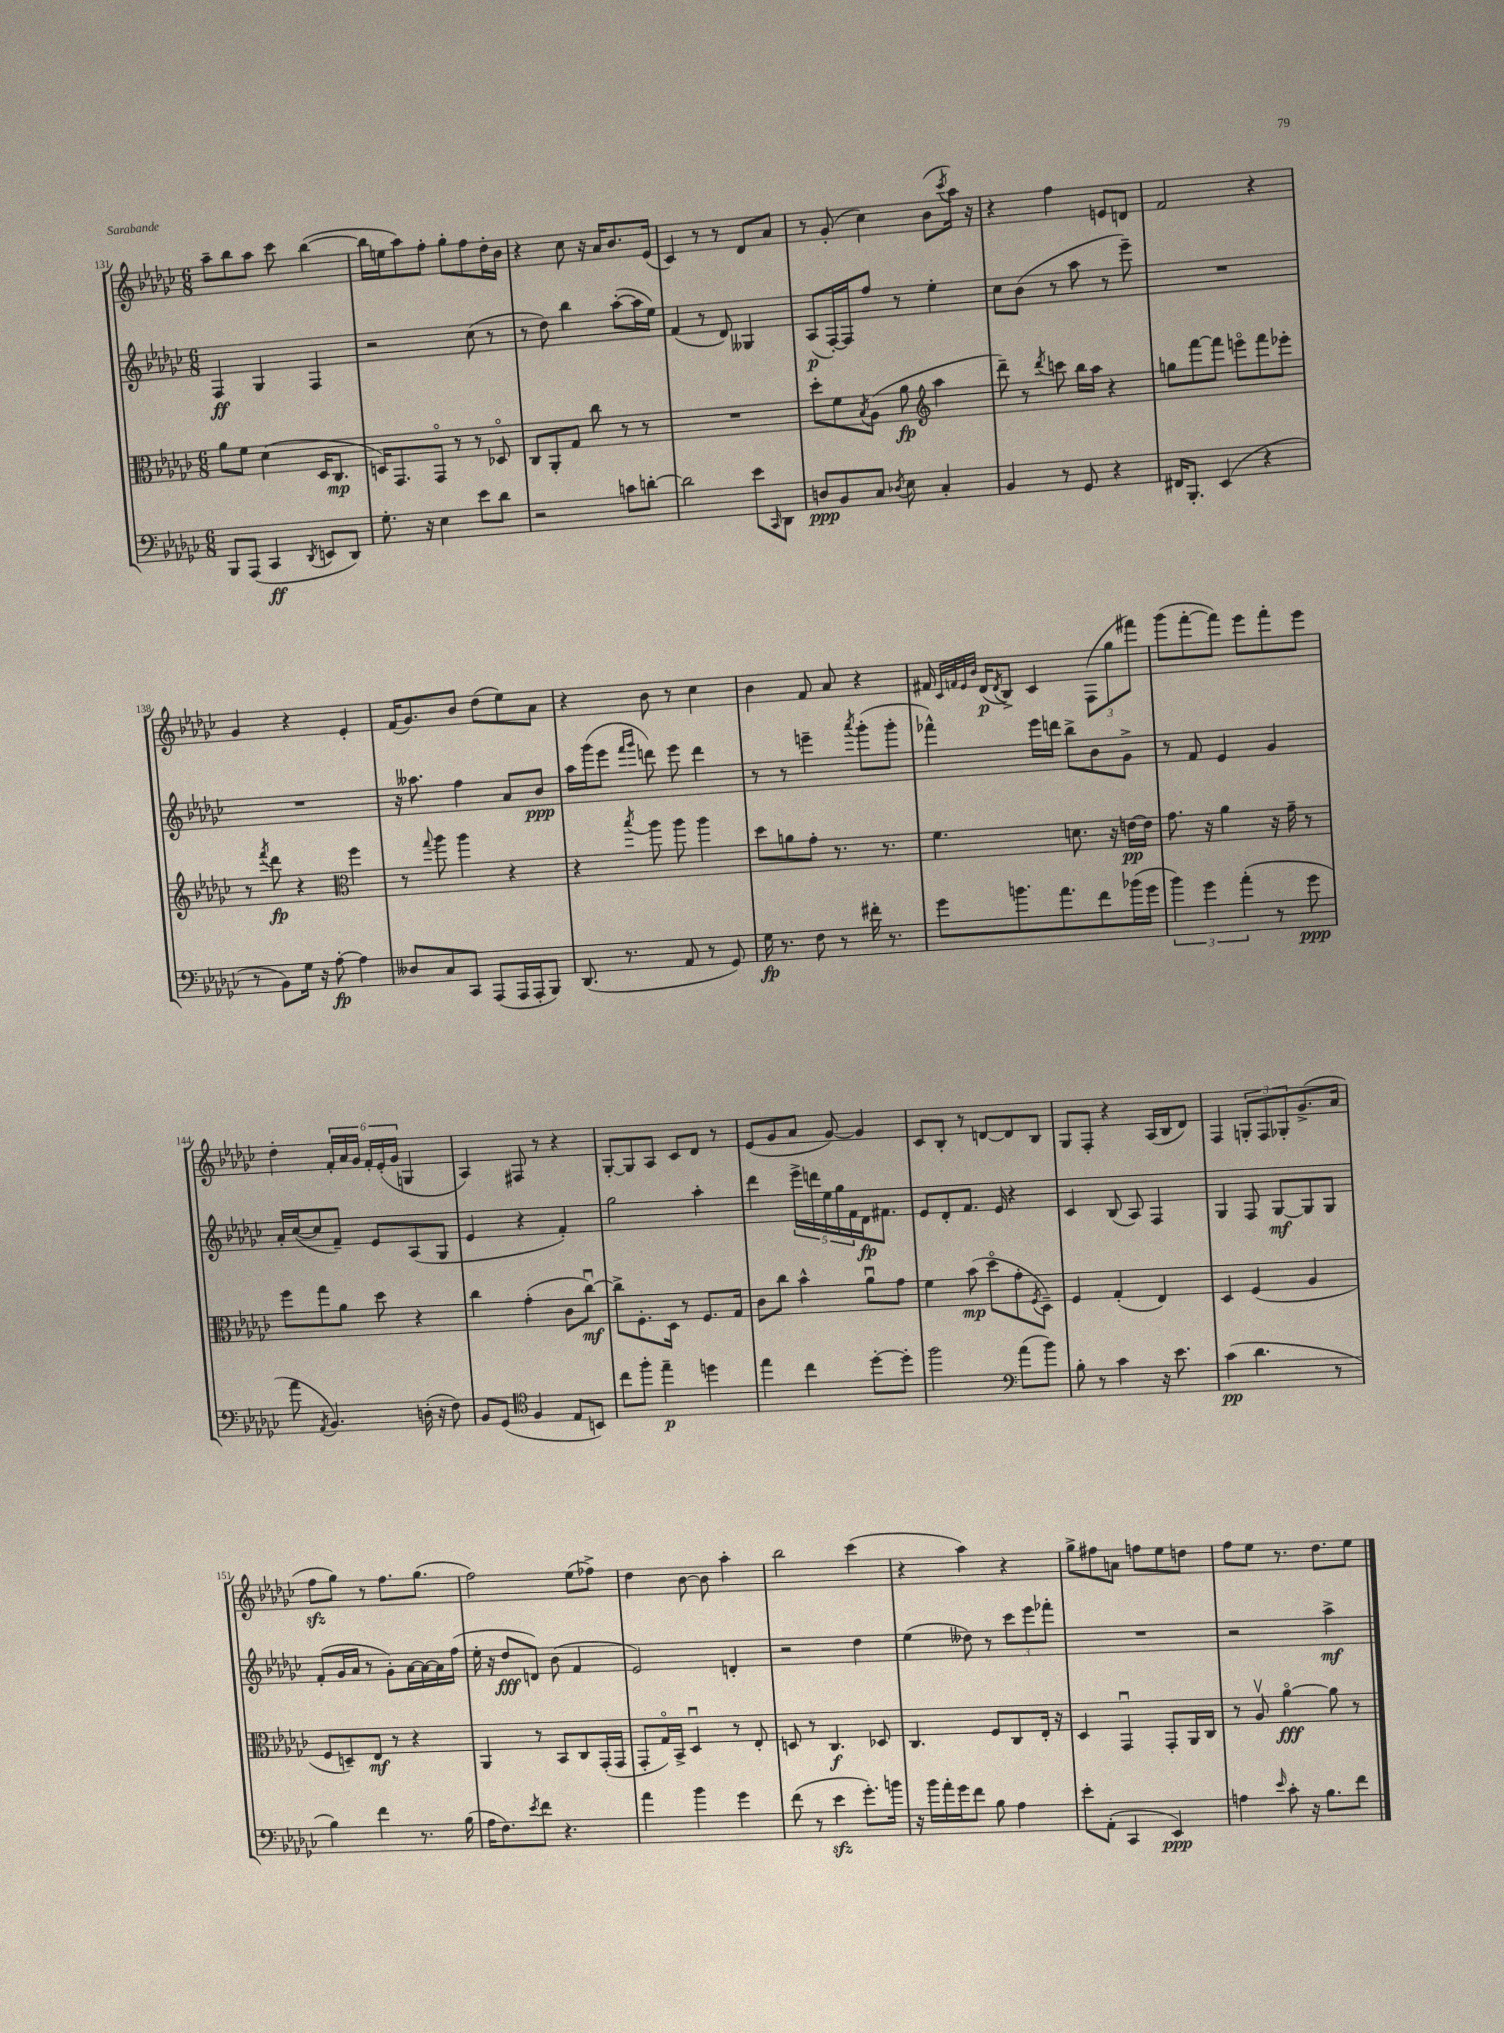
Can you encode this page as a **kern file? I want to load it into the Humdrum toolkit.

**kern	**dynam	**kern	**dynam	**kern	**dynam	**kern	**dynam
*part4	*part4	*part3	*part3	*part2	*part2	*part1	*part1
*staff4	*staff4	*staff3	*staff3	*staff2	*staff2	*staff1	*staff1
*clefF4	*	*clefC3	*	*clefG2	*	*clefG2	*
*k[b-e-a-d-g-c-]	*	*k[b-e-a-d-g-c-]	*	*k[b-e-a-d-g-c-]	*	*k[b-e-a-d-g-c-]	*
*M6/8	*	*M6/8	*	*M6/8	*	*M6/8	*
=131	=131	=131	=131	=131	=131	=131	=131
8BBB-/L	.	8a-\L	.	4F/	ff	8aa-~\L	.
(8AAA-/J	.	8f\J	.	.	.	8bb-\	.
4CC-/	ff	(4d-\	.	4G-/	.	8aa-\J	.
.	.	.	.	.	.	8ccc-\	.
8qDD-/	.	.	.	.	.	.	.
8EEn/L	.	16D-/KL	.	4F/	.	([4bb-\	.
.	.	8.C-/J	mp	.	.	.	.
8DD-/J)	.	.	.	.	.	.	.
=132	=132	=132	=132	=132	=132	=132	=132
8.G-'\	.	16Dn/KL)	.	2r	.	16bb-\LL]	.
.	.	8.GG-/	.	.	.	16een\J	.
.	.	.	.	.	.	8aa-\)	.
16r	.	.	.	.	.	.	.
4E-\	.	8GG-/J	.	.	.	8ff'\J	.
.	.	8r	.	.	.	8gg-'\L	.
8e-\L	.	8r	.	(8cc-\	.	8ff\	.
8d-\J	.	8D-X/	.	8r	.	16dd-'\L	.
.	.	.	.	.	.	16b-\JJ	.
=133	=133	=133	=133	=133	=133	=133	=133
2r	.	8C-/L	.	8r	.	4r	.
.	.	8AA-'/	.	8dd-\)	.	.	.
.	.	8G-/J	.	4bb-\	.	8cc-\	.
.	.	8cc-\	.	.	.	16r	.
.	.	.	.	.	.	16a-/KL	.
8cn\L	.	8r	.	([8aa-'\L	.	8.b-/	.
[8dn'\J	.	8r	.	16aa-\L]	.	.	.
.	.	.	.	16ee-\JJ)	.	(16e-/Jk	.
=134	=134	=134	=134	=134	=134	=134	=134
2d\]	.	2.r	.	(4f/	.	4c-/)	.
.	.	.	.	8r	.	8r	.
.	.	.	.	8d-/)	.	8r	.
8e-\L	.	.	.	4G--X/	.	8d-/L	.
16qqCC-/	.	.	.	.	.	.	.
8DD-\J	.	.	.	.	.	8a-/J	.
=135	=135	=135	=135	=135	=135	=135	=135
8Dn/L	ppp	8dd-'\L	.	(8A-/L	p	8r	.
8BB-/	.	8f\	.	[16F'/L)	.	(8g-'/	.
.	.	.	.	16F/J]	.	.	.
.	.	8qB-/	.	.	.	.	.
8C-/J	.	(8A-\J	.	8ff/J	.	4cc-\)	.
8qD-X/	.	.	.	.	.	.	.
8E-\	.	8a-\	fp	8r	.	.	.
*	*	*clefG2	*	*	*	*	*
4C-'/	.	4aa-\	.	4ee-'\	.	(8b-\L	.
.	.	.	.	.	.	8qccc-/	.
.	.	.	.	.	.	16aa-\Jk)	.
.	.	.	.	.	.	16r	.
=136	=136	=136	=136	=136	=136	=136	=136
4BB-/	.	8ddd-~\)	.	8cc-\L	.	4r	.
.	.	8r	.	(8b-\J	.	.	.
.	.	8qddd-/	.	.	.	.	.
8r	.	8cccn\	.	8r	.	4ff\	.
8GG-/	.	16bb-\LL	.	8aa-\	.	.	.
.	.	16aa-\JJ	.	.	.	.	.
4r	.	4r	.	8r	.	8en/L	.
.	.	.	.	8eee-~\)	.	8dn/J	.
=137	=137	=137	=137	=137	=137	=137	=137
16FF#X/KL	.	8ggn\L	.	2.r	.	2f/	.
8.BBB-'/J	.	.	.	.	.	.	.
.	.	[8fff\	.	.	.	.	.
(4EE-/	.	8fff\J]	.	.	.	.	.
.	.	8eeen\L	.	.	.	.	.
4r	.	8fff\	.	.	.	4r	.
.	.	8eee-X'\J	.	.	.	.	.
!!LO:LB:g=z
=138	=138	=138	=138	=138	=138	=138	=138
8r	.	8r	.	2.r	.	4g-/	.
.	.	8qfff/	.	.	.	.	.
8BB-\L)	.	8ddd-\	fp	.	.	.	.
16G-\Jk	.	4r	.	.	.	4r	.
16r	.	.	.	.	.	.	.
[8A-'\	fp	.	.	.	.	.	.
*	*	*clefC3	*	*	*	*	*
4A-\]	.	4ff\	.	.	.	4e-'/	.
=139	=139	=139	=139	=139	=139	=139	=139
8D--X/L	.	8r	.	16r	.	(16f/KL	.
.	.	.	.	8.aa--X\	.	8.g-/)	.
.	.	8qqgg-/	.	.	.	.	.
8C-/	.	8aa-\	.	.	.	.	.
8CC-/J	.	4aa-\	.	4ff\	.	8b-/J	.
(8AAA-/L	.	.	.	.	.	(8dd-\L	.
16AAA-/L	.	4r	.	8a-/L	.	8ee-\)	.
16AAA-'/J	.	.	.	.	.	.	.
8BBB-/J)	.	.	.	8b-/J	ppp	8a-\J	.
=140	=140	=140	=140	=140	=140	=140	=140
(8.DD-/	.	4r	.	16aa-\LL	.	4r	.
.	.	.	.	(16ggg-\J	.	.	.
.	.	.	.	8eee-\J	.	.	.
8.r	.	.	.	.	.	.	.
.	.	.	.	16qqfff/LL	.	.	.
.	.	8qbb-/	.	16qqggg-/JJ	.	.	.
.	.	8aa-\	.	8dddn\)	.	8b-\	.
8AA-/	.	8aa-\	.	8eee-\	.	8r	.
8r	.	4aa-\	.	4ddd\	.	4cc-\	.
8GG-/)	.	.	.	.	.	.	.
=141	=141	=141	=141	=141	=141	=141	=141
16G-\	fp	8dd-\L	.	8r	.	4b-\	.
8.r	.	.	.	.	.	.	.
.	.	8an\	.	8r	.	.	.
8F\	.	8g-'\J	.	4eeen~\	.	8f/	.
8r	.	8.r	.	.	.	8a-/	.
.	.	.	.	8qaaa-/	.	.	.
16f#X'\	.	.	.	(8ggg-'\L	.	4r	.
8.r	.	8.r	.	.	.	.	.
.	.	.	.	8ggg-'\J	.	.	.
=142	=142	=142	=142	=142	=142	=142	=142
8g-\L	.	4.f\	.	4fff-X^^\)	.	16f#X/	.
.	.	.	.	.	.	32qqc-/LLL	.
.	.	.	.	.	.	32qqfn/	.
.	.	.	.	.	.	32qqe-/	.
.	.	.	.	.	.	32qqb-/JJJ	.
.	.	.	.	.	.	(16d-/KL	p
.	.	.	.	.	.	8qd-/	.
8.bn\	.	.	.	.	.	8B-^/J)	.
.	.	.	.	16eee-\LL	.	4c-/	.
8.a-\	.	.	.	16dddn\JJ	.	.	.
.	.	8.dn\	.	8bb-^\L	.	.	.
8f\	.	.	.	8b-\	.	(12F\L	.
.	.	16r	.	.	.	.	.
.	.	.	.	.	.	12gg-\	.
(16b-X\L	.	[16en\LL	pp	8g-^\J	.	.	.
.	.	.	.	.	.	12fff#X\J)	.
16g-\JJ	.	16e\JJ]	.	.	.	.	.
=143	=143	=143	=143	=143	=143	=143	=143
6b-\)	.	8.g-\	.	8r	.	(8ggg-\L	.
.	.	.	.	8f/	.	[8fff'\	.
6g-\	.	.	.	.	.	.	.
.	.	16r	.	.	.	.	.
.	.	4a-\	.	4e-/	.	8fff\J])	.
(6a-'\	.	.	.	.	.	.	.
.	.	.	.	.	.	8eee-\L	.
8r	.	16r	.	4g-/	.	8fff'\	.
.	.	16g-~\	.	.	.	.	.
8g-\	ppp	8r	.	.	.	8eee-\J	.
!!LO:LB:g=z
=144	=144	=144	=144	=144	=144	=144	=144
8a-\	.	8ff\L	.	16a-'/LL	.	4dd-'\	.
.	.	.	.	([16cc-/J	.	.	.
8qAA-/	.	.	.	.	.	.	.
4.BB-/)	.	8gg-\	.	8cc-/]	.	.	.
.	.	8a-\J	.	8f~/J)	.	24f'/LL	.
.	.	.	.	.	.	24a-/	.
.	.	.	.	.	.	24g-/JJ	.
.	.	8dd-\	.	8e-/L	.	24f'/LL	.
.	.	.	.	.	.	(24e-'/	.
.	.	.	.	.	.	24g-/JJ	.
(16Dn'\	.	4r	.	(8A-/	.	4Gn/	.
16r	.	.	.	.	.	.	.
8F\)	.	.	.	8G-/J	.	.	.
=145	=145	=145	=145	=145	=145	=145	=145
8BB-/L	.	4cc-\	.	4e-/	.	4A-/)	.
(8GG-/J	.	.	.	.	.	.	.
*clefC4	*	*	*	*	*	*	*
4F/	.	(4g-'\	.	4r	.	8F#X/	.
.	.	.	.	.	.	8r	.
8E-/L	.	8c-\L	.	4f'/)	.	4r	.
8BBn/J)	.	[8cc-u\J)	mf	.	.	.	.
=146	=146	=146	=146	=146	=146	=146	=146
8cc-\L	.	8cc-^\L]	.	2gg-\	.	[8G-'/L	.
8ff'\J	.	8.F'\	.	.	.	8G-/]	.
4ee-~\	p	.	.	.	.	8A-/J	.
.	.	16D-\Jk	.	.	.	.	.
.	.	8r	.	.	.	8c-/L	.
4ddn\	.	8.F/L	.	4aa-'\	.	8d-/J	.
.	.	.	.	.	.	8r	.
.	.	16G-/Jk	.	.	.	.	.
=147	=147	=147	=147	=147	=147	=147	=147
4ee-\	.	8c-\L	.	4ddd-\	.	(8e-/L	.
.	.	8cc-\J	.	.	.	8g-/	.
4cc-\	.	4b-^^\	.	20eee-^\LL	.	8a-/J	.
.	.	.	.	20dddn\	.	.	.
.	.	.	.	20ee-\	.	.	.
.	.	.	.	.	.	[8g-/)	.
.	.	.	.	20gg-\	.	.	.
.	.	.	.	20f\	.	.	.
[8dd-'\L	.	8a-u\L	.	16d-\J	fp	4g-/]	.
.	.	.	.	8.f#X\J	.	.	.
8dd-'\J]	.	8g-\J	.	.	.	.	.
=148	=148	=148	=148	=148	=148	=148	=148
2ff\	.	4f\	.	8e-/L	.	8c-/L	.
.	.	.	.	8d-'/	.	8B-'/J	.
.	.	(8b-\	mp	8.f/J	.	8r	.
.	.	8dd-\L	.	.	.	[8dn/L	.
.	.	.	.	16e-/	.	.	.
*clefF4	*	*	*	*	*	*	*
(8a-\L	.	8g-'\	.	4r	.	8d/]	.
.	.	8qF/	.	.	.	.	.
8b-\J)	.	8D-~\J)	.	.	.	8B-/J	.
=149	=149	=149	=149	=149	=149	=149	=149
8B-'\	.	4F/	.	4c-/	.	8G-/L	.
8r	.	.	.	.	.	8F'/J	.
4c-\	.	(4G-'/	.	(8B-/	.	4r	.
.	.	.	.	8A-/)	.	.	.
16r	.	4E-/)	.	4F/	.	(16A-/LL	.
8.e-\	.	.	.	.	.	16B-/J	.
.	.	.	.	.	.	8d-/J)	.
=150	=150	=150	=150	=150	=150	=150	=150
(4c-\	pp	4D-/	.	4G-/	.	4F/	.
4.d-\	.	(4F/	.	8F/	.	12Gn'/L	.
.	.	.	.	.	.	12F/	.
.	.	.	.	[8G-/L	mf	.	.
.	.	.	.	.	.	12G-X'/	.
.	.	4A-/	.	8G-/]	.	(8.g-^/	.
8r	.	.	.	8G-/J	.	.	.
.	.	.	.	.	.	16a-/Jk	.
!!LO:LB:g=z
=151	=151	=151	=151	=151	=151	=151	=151
4B-\)	.	8F/L	.	(8f'/L	.	8ffzz\L	.
.	.	8Dn~/)	.	16g-/L	.	8gg-\J)	.
.	.	.	.	16a-/JJ	.	.	.
4f\	.	8E-/J	mf	8r	.	8r	.
.	.	8r	.	8g-'\L)	.	8.ff\L	.
8.r	.	4r	.	[16a-\L	.	.	.
.	.	.	.	16a-\_	.	(8.gg-\J	.
.	.	.	.	16a-\]	.	.	.
(16B-\	.	.	.	(16ff\JJ	.	.	.
=152	=152	=152	=152	=152	=152	=152	=152
16A-\KL	.	4AA-/	.	16ee-'\	.	2ff\)	.
8.F\)	.	.	.	16r	.	.	.
.	.	.	.	8dd-/L	fff	.	.
8qe-/	.	.	.	.	.	.	.
8f\J	.	8r	.	8dn/J)	.	.	.
4.r	.	8BB-/L	.	(8b-\	.	.	.
.	.	8C-/	.	4f/	.	(8ee-\L	.
.	.	(16GG-'/L	.	.	.	8ff-X^\J)	.
.	.	16GG-/JJ	.	.	.	.	.
=153	=153	=153	=153	=153	=153	=153	=153
4a-\	.	8GG-'/L	.	2e-/)	.	4dd-\	.
.	.	16G-/L)	.	.	.	.	.
.	.	16BB-^/JJ	.	.	.	.	.
4b-\	.	4D-u/	.	.	.	[8b-\	.
.	.	.	.	.	.	8b-\]	.
4g-\	.	8r	.	4dn'/	.	4aa-'\	.
.	.	8E-'/	.	.	.	.	.
=154	=154	=154	=154	=154	=154	=154	=154
(8f\	.	8Dn/	.	2r	.	2bb-\	.
8r	.	8r	.	.	.	.	.
4e-zz\	.	4.C-/	f	.	.	.	.
8.g-'\L)	.	.	.	4dd-\	.	(4ccc-\	.
.	.	8D-X/	.	.	.	.	.
16bn\Jk	.	.	.	.	.	.	.
=155	=155	=155	=155	=155	=155	=155	=155
16r	.	4.C-/	.	(4ee-\	.	4r	.
16b-\LL	.	.	.	.	.	.	.
16a-'\	.	.	.	.	.	.	.
16g-\J	.	.	.	.	.	.	.
8f\J	.	.	.	8dd--X\)	.	4aa-\)	.
8B-\	.	8F/L	.	8r	.	.	.
4A-\	.	8C-/	.	12ccc-\L	.	4r	.
.	.	.	.	12eee-\	.	.	.
.	.	16E-'/Jk	.	.	.	.	.
.	.	.	.	12fff-X'\J	.	.	.
.	.	16r	.	.	.	.	.
=156	=156	=156	=156	=156	=156	=156	=156
8e-'\L	.	4D-/	.	2.r	.	8gg-^\L	.
(8AA-'\J	.	.	.	.	.	8ff#X\	.
4CC-/	.	4GG-u/	.	.	.	8an\J	.
.	.	.	.	.	.	8ffn\L	.
4EE-/)	ppp	8GG-'/L	.	.	.	8ee-\	.
.	.	16AA-/L	.	.	.	8ddn\J	.
.	.	16C-/JJ	.	.	.	.	.
=157	=157	=157	=157	=157	=157	=157	=157
4An\	.	8r	.	2r	.	8ff\L	.
.	.	8A-v/	.	.	.	8ee-\J	.
16qqe-/	.	.	.	.	.	.	.
8c-'\	.	[4a-\	fff	.	.	8.r	.
16r	.	.	.	.	.	.	.
8.B-\L	.	.	.	.	.	8.dd-\L	.
.	.	8a-\]	.	4aa-^\	mf	.	.
8f\J	.	8r	.	.	.	8ee-\J	.
==	==	==	==	==	==	==	==
*-	*-	*-	*-	*-	*-	*-	*-
